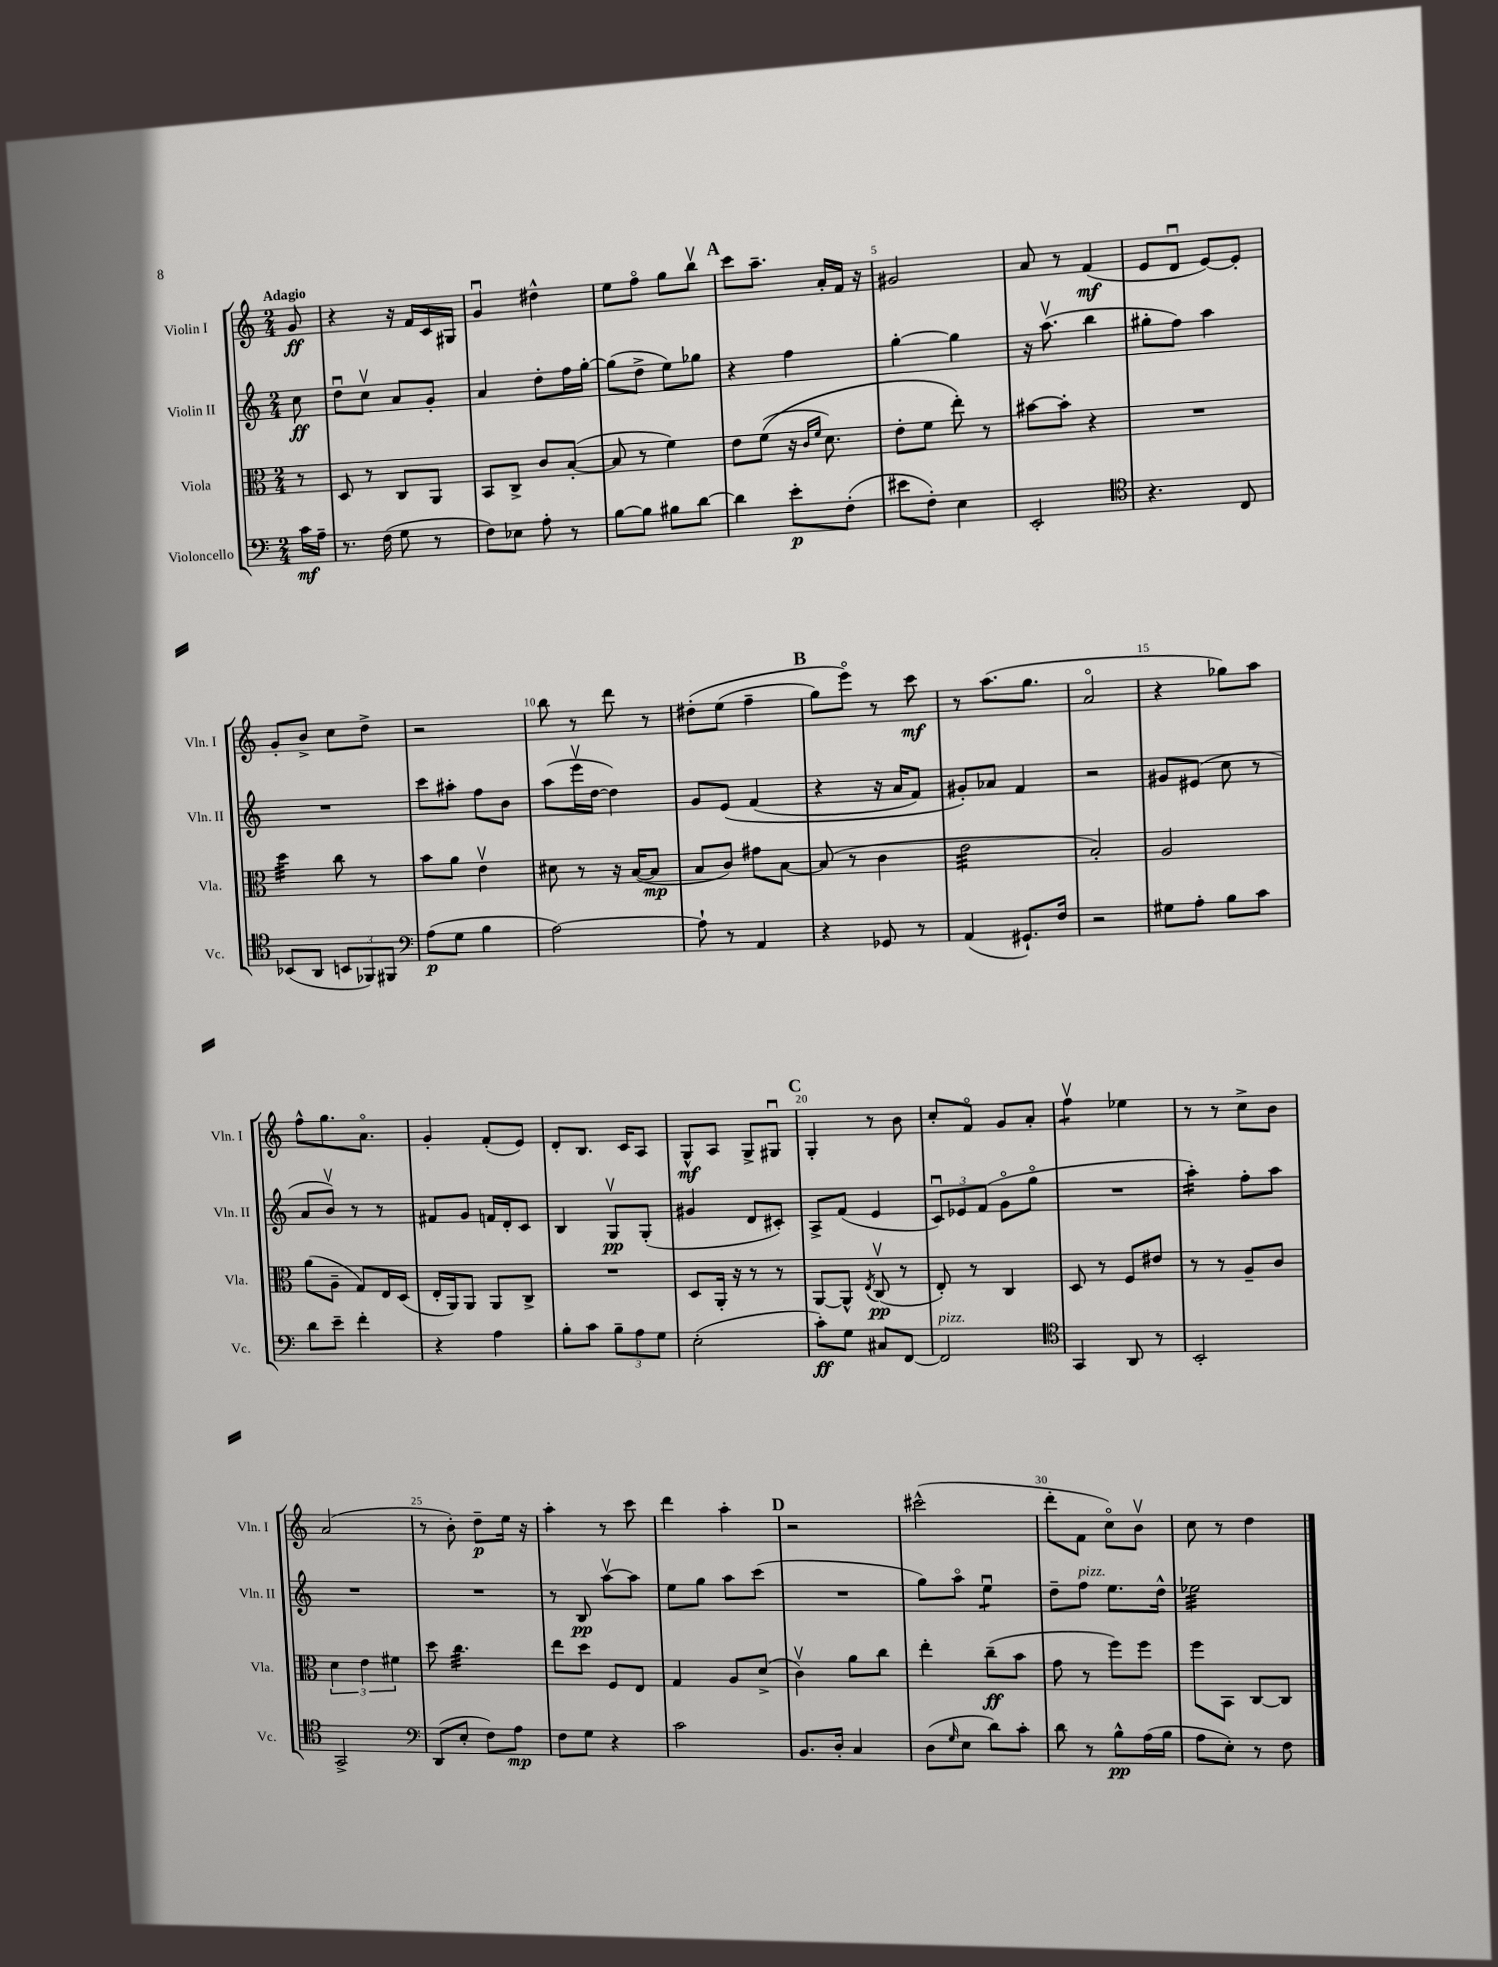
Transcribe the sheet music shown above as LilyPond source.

<<
\new StaffGroup <<
\new Staff = "s0" \with { instrumentName = "Violin I" shortInstrumentName = "Vln. I" } {
    \clef treble \key c \major \numericTimeSignature \time 2/4 \partial 8 \tempo "Adagio"
    g'8\ff |
    r4 r16 f'16 c'16 gis16 |
    g'4\downbow dis''4-^ |
    e''8 f''8\flageolet g''8 b''8\upbow |
    \mark \markup { \bold "A" } c'''8 a''8.-- a'16-. f'16 r16 |
    gis'2 |
    a'8 r8 f'4\mf( |
    e'8 d'8\downbow e'8~) e'8-. |
    g'8-. b'8-> c''8 d''8-> |
    r2 |
    b''8 r8 d'''8 r8 |
    dis''8-.\( e''8( f''4-- |
    \mark \markup { \bold "B" } g''8) e'''8\flageolet\) r8 c'''8\mf |
    r8 a''8.( g''8. |
    a'2\flageolet |
    r4 ges''8) a''8 |
    f''8-^ g''8. a'8.\flageolet |
    g'4-. f'8-.( e'8) |
    d'8-. b8. c'16 a8 |
    g8-^\mf a8 g8-> gis8\downbow |
    \mark \markup { \bold "C" } g4-. r8 b'8 |
    c''8-. f'8\flageolet g'8 a'8-. |
    f''4:8\upbow ees''4 |
    r8 r8 c''8-> b'8 |
    a'2( |
    r8 b'8-.) d''8--\p e''16 r16 |
    a''4-. r8 c'''8 |
    d'''4 a''4-. |
    \mark \markup { \bold "D" } r2 |
    cis'''2-^( |
    d'''8-. f'8 c''8\flageolet) b'8\upbow |
    c''8 r8 d''4 \bar "|." |
}
\new Staff = "s1" \with { instrumentName = "Violin II" shortInstrumentName = "Vln. II" } {
    \clef treble \key c \major \numericTimeSignature \time 2/4 \partial 8
    c''8\ff |
    d''8\downbow c''8\upbow a'8 g'8-. |
    a'4 d''8-. f''16 g''16~-. |
    g''8( d''8-> e''8) ges''8 |
    \mark \markup { \bold "A" } r4 f''4 |
    g''4~-. g''4 |
    r16 a''8.\upbow( b''4 |
    gis''8-. f''8) a''4 |
    R2 |
    c'''8 ais''8-. f''8 b'8 |
    a''8( e'''16\upbow d''16~ d''4) |
    g'8 e'8\( f'4( |
    \mark \markup { \bold "B" } r4 r16 a'16 f'8) |
    gis'8-.\) aes'8 f'4 |
    r2 |
    gis'8 eis'8( c''8 r8 |
    a'8 b'8\upbow) r8 r8 |
    fis'8 g'8 f'16 d'16-. c'8 |
    b4 g8\upbow\pp g8-.( |
    gis'4 d'8 cis'8-.) |
    \mark \markup { \bold "C" } a8-> f'8( e'4 |
    \tuplet 3/2 { c'8\downbow) ees'8 f'8( } g'8\flageolet g''8\flageolet |
    R2 |
    a''4:16-.) f''8-. a''8 |
    R2 |
    R2 |
    r8 b8\pp a''8~\upbow a''8 |
    e''8 g''8 a''8 c'''8( |
    \mark \markup { \bold "D" } R2 |
    g''8) a''8\flageolet e''4:8\downbow |
    d''8-- f''8^\markup { \italic "pizz." } e''8. d''16-^ |
    ees''2:32 \bar "|." |
}
\new Staff = "s2" \with { instrumentName = "Viola" shortInstrumentName = "Vla." } {
    \clef alto \key c \major \numericTimeSignature \time 2/4 \partial 8
    r8 |
    d8 r8 c8 a,8 |
    b,8 c8-> c'8 b8~-.( |
    b8 r8 f'4) |
    \mark \markup { \bold "A" } e'8 f'8(\( r16 \grace { c'16 f'16 } d'8.) |
    e'8-. f'8 e''8-.\) r8 |
    bis'8~ bis'8-. r4 |
    R2 |
    d''4:32 c''8 r8 |
    b'8 a'8 e'4\upbow |
    dis'8 r8 r16 b16~( b8\mp |
    b8 c'8) gis'8 b8~ |
    \mark \markup { \bold "B" } b8( r8 c'4 |
    e'2:32 |
    b2-.) |
    a2 |
    a'8( a8-- g8) e16 d16( |
    e16-. a,16) a,8 a,8 c8-> |
    R2 |
    d8 a,16-. r16 r8 r8 |
    \mark \markup { \bold "C" } a,8~ a,8-^ \acciaccatura { e8 } c8\upbow\pp( r8 |
    e8-.) r8 c4 |
    d8 r8 f8 eis'8 |
    r8 r8 a8-- c'8 |
    \tuplet 3/2 { d'4 e'4 fis'4 } |
    d''8 c''4.:32 |
    e''8 d''8 f8 e8 |
    g4 a8 d'8->( |
    \mark \markup { \bold "D" } c'4\upbow) a'8 c''8 |
    e''4-. c''8--\ff( b'8 |
    g'8 r8 f''8) f''8 |
    f''8 b,8 c8~ c8 \bar "|." |
}
\new Staff = "s3" \with { instrumentName = "Violoncello" shortInstrumentName = "Vc." } {
    \clef bass \key c \major \numericTimeSignature \time 2/4 \partial 8
    c'16\mf a16-- |
    r8. f16( g8 r8 |
    f8) ees8 a8-. r8 |
    b8~ b8 bis8 d'8~ |
    \mark \markup { \bold "A" } d'4 e'8-.\p f8-.( |
    eis'8 f8-.) e4 |
    e,2-. |
    \clef tenor r4. c8 |
    bes,8( a,8 \tuplet 3/2 { b,8 fes,8) fis,8 } |
    \clef bass a8\p( g8 b4 |
    a2~) |
    a8-! r8 a,4 |
    \mark \markup { \bold "B" } r4 ges,8 r8 |
    a,4( gis,8.-!) f16 |
    r2 |
    gis8 a8-. b8 c'8 |
    d'8 e'8-- f'4-. |
    r4 a4 |
    b8-. c'8 \tuplet 3/2 { b8-- a8 g8 } |
    e2-.( |
    \mark \markup { \bold "C" } c'8-.\ff) g8 cis8 f,8~ |
    f,2^\markup { \italic "pizz." } |
    \clef tenor g,4 a,8 r8 |
    b,2-. |
    g,2-> |
    \clef bass d,8( e8-. f8) a8\mp |
    f8 g8 r4 |
    c'2 |
    \mark \markup { \bold "D" } b,8. d16-. c4 |
    d8( \grace { g16 } e8 d'8) c'8-. |
    d'8 r8 b8-^\pp a16( b16 |
    a8 e8-.) r8 f8 \bar "|." |
}
>>
>>
\layout { \context { \Score \override BarNumber.break-visibility = ##(#f #t #t) barNumberVisibility = #(every-nth-bar-number-visible 5) } }
